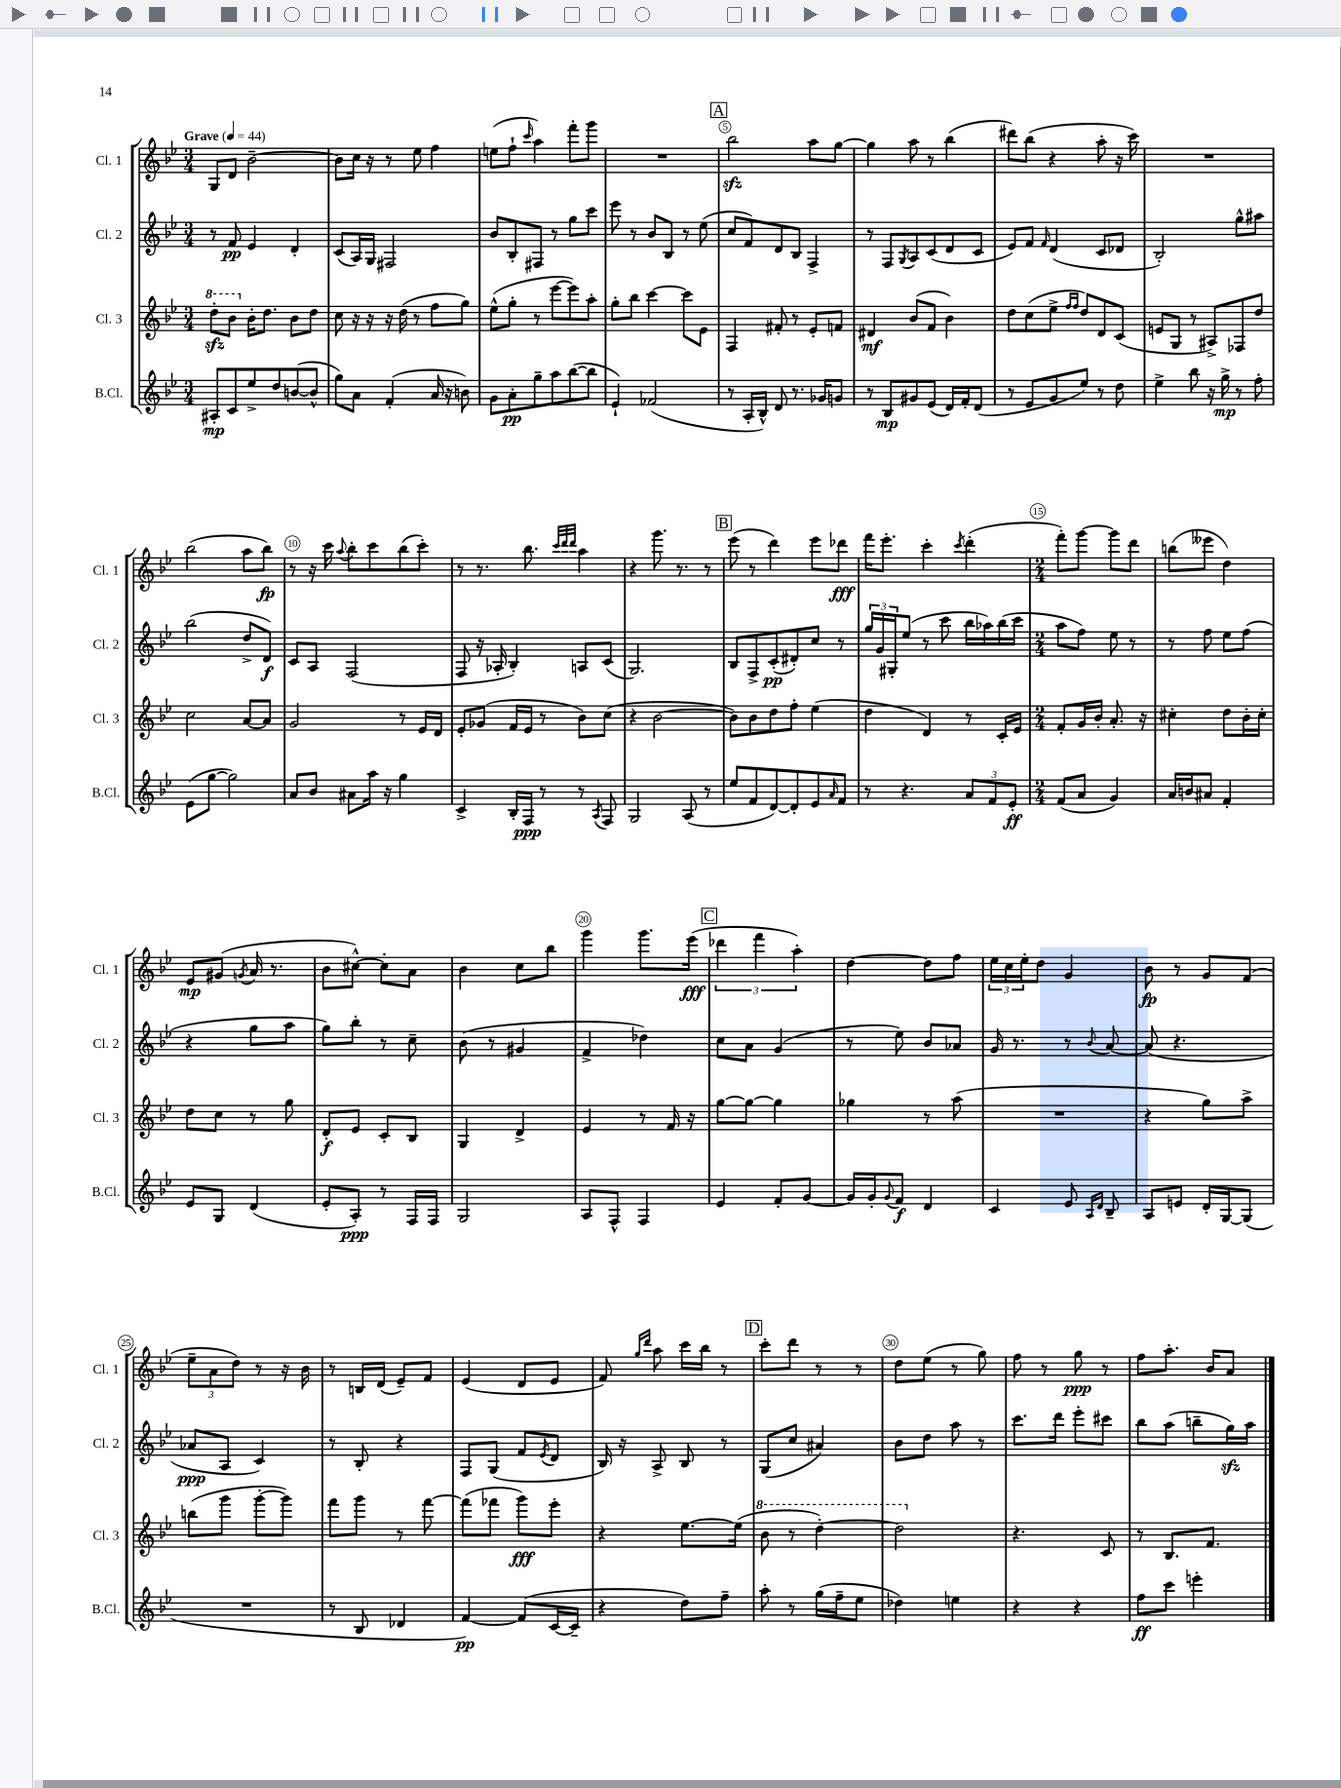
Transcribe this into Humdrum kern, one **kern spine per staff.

**kern	**kern	**kern	**kern
*staff4	*staff3	*staff2	*staff1
*clefG2	*clefG2	*clefG2	*clefG2
*k[b-e-]	*k[b-e-]	*k[b-e-]	*k[b-e-]
*M3/4	*M3/4	*M3/4	*M3/4
*MM44	*MM44	*MM44	*MM44
8A#'	8ddd'	8r	8G
8c	8bb-	8f	8d
8ee-^	16b-'	4e-	[2b-~
.	8.dd	.	.
8dd	.	.	.
([8b	8b-	4d'	.
8b^^]	8dd	.	.
=	=	=	=
8gg)	8cc	(8c	8b-]
8a	16r	16A)	16cc
.	16r	16G	16r
(4f'	16r	2F#	8r
.	(16dd	.	.
.	8r	.	8ee-
16a	8ff	.	4ff
16r	.	.	.
8b)	8gg)	.	.
=	=	=	=
8g	(8ee-^^	8b-	(8ee
8a'	8gg'	8B-'	8ff`
.	.	.	16qqccc
8gg~	8r	8F#	4aa)
8aa	[8eee-	8r	.
([8bb-	8eee-])	8gg	8fff'
8bb-]	8aa'	8ccc	8ggg
=	=	=	=
4e-`)	8gg'	8eee-	2.r
.	8bb-	8r	.
(2f-	[4ccc	8b-	.
.	.	8B-	.
.	8ccc]	8r	.
.	8e-	(8ee-	.
=	=	=	=
8r	4F	8cc	2bb-
16A'	.	8f)	.
16B-^^)	.	.	.
8d	8f#'	8d	.
8.r	8r	8B-	.
.	8e-'	4F^	8aa
16g-	.	.	.
8g	8f	.	[8gg
=	=	=	=
8r	4d#	8r	4gg]
8B-	.	8F	.
.	.	8qG	.
8g#	(8b-	8A	8aa
(8e-	8f	(8c	8r
16d)	4b-)	8d	(4bb-
16f'	.	.	.
(8d	.	8c	.
=	=	=	=
8r	8dd	8e-)	8ddd#)
8e-	(8cc	8f	(8bb-
.	.	16qqf	.
8g	8ee-^	(4d	4r
.	16qqff	.	.
.	16qqff	.	.
8ee-)	8dd)	.	.
8r	8d	8c	8aa'
8dd	(8c	8d-	16r
.	.	.	16ccc)
=	=	=	=
4ee-^	8e	2B-')	2.r
.	8G	.	.
8bb-	8r	.	.
16r	8A#^)	.	.
16gg^	.	.	.
8r	8F-	8gg^^	.
8ff'	8dd	8aa#	.
=	=	=	=
(8e-	2cc	(2bb-	(2bb-
[8gg	.	.	.
2gg])	.	.	.
.	[8a	8dd^	8aa
.	8a]	8d)	8bb-)
=	=	=	=
8a	2g	8c	8r
8b-	.	8A	16r
.	.	.	16ccc
.	.	.	8qqaa
8a#	.	(2F	8bb-'
16aa	.	.	8ccc
16r	.	.	.
4gg	8r	.	(8bb-
.	16e-	.	8ccc')
.	16d	.	.
=	=	=	=
4c^	8e-'	8F	8r
.	(8g-	16r	8.r
.	.	16A-'	.
16B-'	16f	4B-')	.
16F	16e-	.	8.bb-
8r	8r	.	.
.	.	.	32qqccc
.	.	.	32qqddd
.	.	.	32qqddd
8r	8b-)	8A	4aa
8qA	.	.	.
8F	(8cc	(8c	.
=	=	=	=
2G	4r	2.G)	4r
.	[2b-	.	8.ggg
.	.	.	8.r
(8A	.	.	.
8r	.	.	8r
=	=	=	=
8ee-	8b-])	8B-	(8eee-
8f	8b-	8F^	8r
[8d)	8dd	(8c'	4ddd)
8d']	8ff'	8d#')	.
8e-	(4ee-	8cc	8eee-
16qqa	.	.	.
8f	.	8r	8ddd-
=	=	=	=
8r	4dd	24gg	16fff
.	.	24g	.
.	.	.	8.eee-'
.	.	24G#'	.
4.r	.	(8ee-	.
.	4d)	8r	4ccc'
.	.	8ccc	.
.	.	.	8qccc
12a	8r	16bb-	(4ddd'
.	.	16aa-)	.
12f	.	.	.
.	16c'	(16bb-	.
12e-'	.	.	.
.	16e-	16ccc	.
=	=	=	=
*M2/4	*M2/4	*M2/4	*M2/4
(8f	8f'	8aa	8fff')
8a	16g	8ff)	[8ggg
.	16b-'	.	.
4g)	8.a'	8ee-	8ggg]
.	.	8r	8ddd
.	16r	.	.
=	=	=	=
16a	4cc#'	8r	(8bb
16b	.	.	.
8a#	.	8ff	8eee--
4f'	8dd	8ee-	4dd)
.	16b-'	(8ff	.
.	16cc#'	.	.
=	=	=	=
8e-	8dd	4r	8e-
8G	8cc	.	(8g#
.	.	.	8qg
(4d	8r	8gg	16a
.	.	.	8.r
.	8gg	8aa	.
=	=	=	=
8e-'	8d'	8gg)	8b-
8A')	8e-	8bb-'	[8cc#^^)
8r	8c'	8r	8cc#']
16F	8B-	8cc~	8a
16F	.	.	.
=	=	=	=
2G	4G	(8b-	4b-
.	.	8r	.
.	4d^	4g#	8cc
.	.	.	8bb-
=	=	=	=
8A	4e-	4f^	4ggg
8F^^	.	.	.
4F	8r	4dd-)	8.ggg
.	16f	.	.
.	16r	.	(16eee-
=	=	=	=
4e-	[8gg	8cc	6ddd-
.	8gg_	8a	.
.	.	.	6fff
8f'	4gg]	(4g	.
.	.	.	6aa')
[8g	.	.	.
=	=	=	=
16g]	4gg-	8r	[4dd
16g'	.	.	.
8qqg	.	.	.
8f	.	8ee-)	.
4d	8r	8b-	8dd]
.	(8aa	8a-	8ff
=	=	=	=
4c	2r	16g	24ee-
.	.	.	24cc
.	.	8.r	.
.	.	.	24ee-'
.	.	.	8dd
8e-	.	8r	4g
16qqA	.	.	.
16qqd	.	8qqb-	.
8B-~	.	[8a	.
=	=	=	=
8A	4r	(8a]	8b-
8e	.	4.r	8r
16d'	8gg)	.	8g
[16G	.	.	.
(8G]	8aa^	.	(8f
=	=	=	=
2r	(8bb	8a-	12ee-~
.	.	.	12a
.	8ggg	8A	.
.	.	.	12dd)
.	[8ggg'	4c)	8r
.	8ggg])	.	16r
.	.	.	16b-
=	=	=	=
8r	8fff	8r	8r
8B-	8ggg	8B-'	16B
.	.	.	(16d
4d-	8r	4r	8e-~)
.	[8fff	.	8f
=	=	=	=
[4f)	(8fff]	8F	(4e-
.	8fff-	(8G	.
(8f]	8ggg)	8f	8d
.	.	8qe-	.
[16c	8eee-'	8d	8e-
16c~]	.	.	.
=	=	=	=
4r	4r	16B-)	8f)
.	.	16r	.
.	.	.	16qqgg
.	.	.	16qqddd
.	.	8A^	8aa
8dd)	[8.ee-	8B-	16ccc
.	.	.	16bb-
8ff~	.	8r	8r
.	(16ee-]	.	.
=	=	=	=
8aa'	8bb-	(8G	8ccc'
8r	8r	8cc	8ddd
(16gg	[4ddd')	4a#)	8r
16ff~	.	.	.
8ee-	.	.	8r
=	=	=	=
4dd-)	2ddd]	8b-	8dd
.	.	8dd	(8ee-
4ee	.	8aa	8r
.	.	8r	8gg)
=	=	=	=
4r	4.r	8.ccc	8ff
.	.	.	8r
.	.	16ddd	.
4r	.	8eee-'	8gg
.	8c	8ccc#	8r
=	=	=	=
8ff	8r	8bb-	8ff
8ccc	8.B-	(8aa	8.aa'
4eee'	.	8bb~	.
.	8.f	.	16b-
.	.	16gg)	8a
.	.	16aa	.
==	==	==	==
*-	*-	*-	*-
